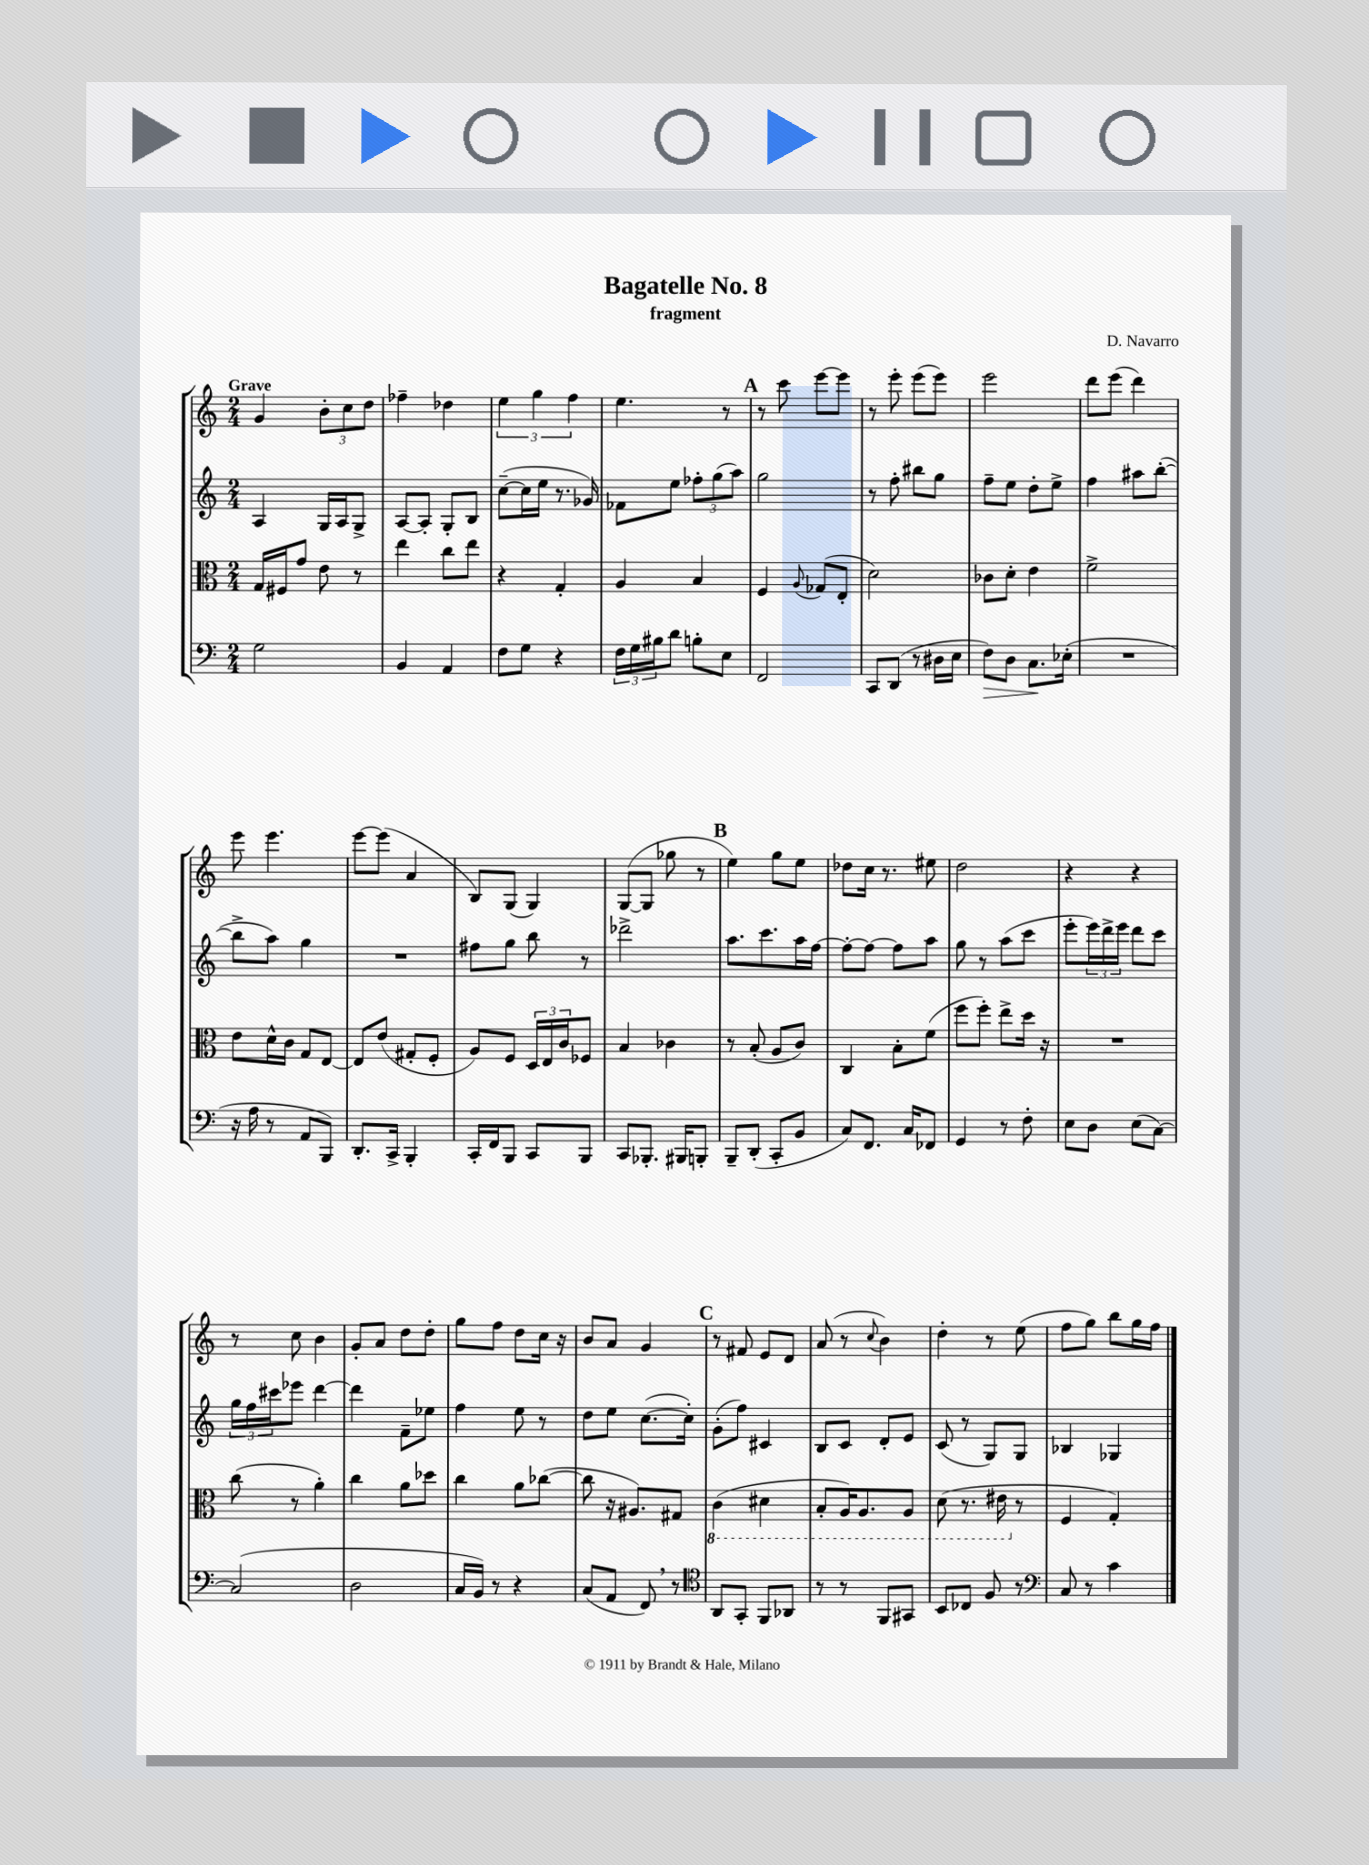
\header { title = "Bagatelle No. 8" composer = "D. Navarro" subtitle = "fragment" }
<<
\new StaffGroup <<
\new Staff = "s0" {
    \clef treble \key c \major \numericTimeSignature \time 2/4 \tempo "Grave"
    g'4 \tuplet 3/2 { b'8-. c''8 d''8 } |
    fes''4-- des''4 |
    \tuplet 3/2 { e''4 g''4 f''4 } |
    e''4. r8 |
    \mark \markup { \bold "A" } r8 c'''8 e'''8~ e'''8 |
    r8 e'''8-. e'''8( e'''8) |
    e'''2 |
    d'''8 e'''8( d'''4) |
    e'''8 e'''4. |
    e'''8~ e'''8( a'4 |
    b8) g8( g4) |
    g8~( g8 ges''8 r8 |
    \mark \markup { \bold "B" } e''4) g''8 e''8 |
    des''8 c''16 r8. eis''8 |
    d''2 |
    r4 r4 |
    r8 c''8 b'4 |
    g'8-. a'8 d''8 d''8-. |
    g''8 f''8 d''8 c''16 r16 |
    b'8 a'8 g'4 |
    \mark \markup { \bold "C" } r8 fis'8 e'8 d'8 |
    a'8( r8 \appoggiatura { c''8 } b'4) |
    d''4-. r8 e''8( |
    f''8 g''8) b''8 g''16 f''16 \bar "|." |
}
\new Staff = "s1" {
    \clef treble \key c \major \numericTimeSignature \time 2/4
    a4 g16 a16 g8-> |
    a8~ a8-. g8-. b8 |
    c''8~--( c''16 e''16 r8. ges'16) |
    fes'8 e''8 \tuplet 3/2 { fes''8-. g''8( a''8) } |
    \mark \markup { \bold "A" } g''2 |
    r8 f''8-. bis''8 g''8 |
    f''8-- e''8 d''8-. e''8-> |
    f''4 ais''8 b''8~-.( |
    b''8-> a''8) g''4 |
    R2 |
    fis''8 g''8 b''8 r8 |
    des'''2-> |
    \mark \markup { \bold "B" } a''8. c'''8. a''16 f''16~ |
    f''8~-. f''8~ f''8 a''8 |
    g''8 r8 a''8( c'''8 |
    e'''8-. \tuplet 3/2 { e'''16) d'''16-> e'''16 } d'''8 c'''8 |
    \tuplet 3/2 { g''16 f''16 cis'''16 } ees'''8 d'''4~ |
    d'''4 f'8-- ees''8 |
    f''4 e''8 r8 |
    d''8 e''8 c''8.~( c''16-.) |
    \mark \markup { \bold "C" } g'8-.( f''8) cis'4 |
    b8 c'8 d'8-. e'8 |
    c'8( r8 g8) g8 |
    bes4 ges4 \bar "|." |
}
\new Staff = "s2" {
    \clef alto \key c \major \numericTimeSignature \time 2/4
    g16 fis16 g'8 e'8 r8 |
    e''4 c''8 e''8 |
    r4 g4-. |
    a4 b4 |
    \mark \markup { \bold "A" } f4 \appoggiatura { a8 } ges8( e8-. |
    d'2) |
    ces'8 d'8-. e'4 |
    f'2-> |
    e'8 d'16-^ c'16 g8 e8~ |
    e8 e'8( gis8-. f8-. |
    a8) f8 \tuplet 3/2 { d16 e16 c'16 } fes8 |
    b4 ces'4 |
    \mark \markup { \bold "B" } r8 b8-.( a8 c'8) |
    c4 b8-. f'8( |
    f''8 f''8-.) e''8-> d''16 r16 |
    R2 |
    c''8( r8 a'4-.) |
    c''4 a'8 des''8 |
    c''4 a'8 ces''8~( |
    ces''8 r16 ais8.) gis8 |
    \mark \markup { \bold "C" } \ottava #-1 c4( dis4 |
    b,8-. a,16) a,8. a,8 |
    d8( r8. eis16 \ottava #0 r8 |
    f4 g4-.) \bar "|." |
}
\new Staff = "s3" {
    \clef bass \key c \major \numericTimeSignature \time 2/4
    g2 |
    b,4 a,4 |
    f8 g8 r4 |
    \tuplet 3/2 { f16 g16 bis16 } d'8 b8-. e8 |
    \mark \markup { \bold "A" } f,2 |
    c,8 d,8( r8 dis16 e16 |
    f8\>) d8 c8.\! ees16-.( |
    R2 |
    r16 a16 r8 a,8 b,,8) |
    d,8.-. c,16-> b,,4-. |
    c,16-. f,16 b,,8 c,8 b,,8 |
    c,8 bes,,8.-. bis,,16 b,,8-. |
    \mark \markup { \bold "B" } b,,8-- d,8-.( c,8-. b,8 |
    c8) f,8. c16 fes,8 |
    g,4 r8 f8-. |
    e8 d8 e8( c8~) |
    c2( |
    d2 |
    c16 b,16) r8 r4 |
    c8( a,8 f,8) \breathe r8 |
    \mark \markup { \bold "C" } \clef tenor a,8 g,8-. f,8 aes,8 |
    r8 r8 f,8 gis,8 |
    b,8 ces8 f8 r8 |
    \clef bass c8 r8 c'4 \bar "|." |
}
>>
>>
\layout { \context { \Score \remove "Bar_number_engraver" } }
